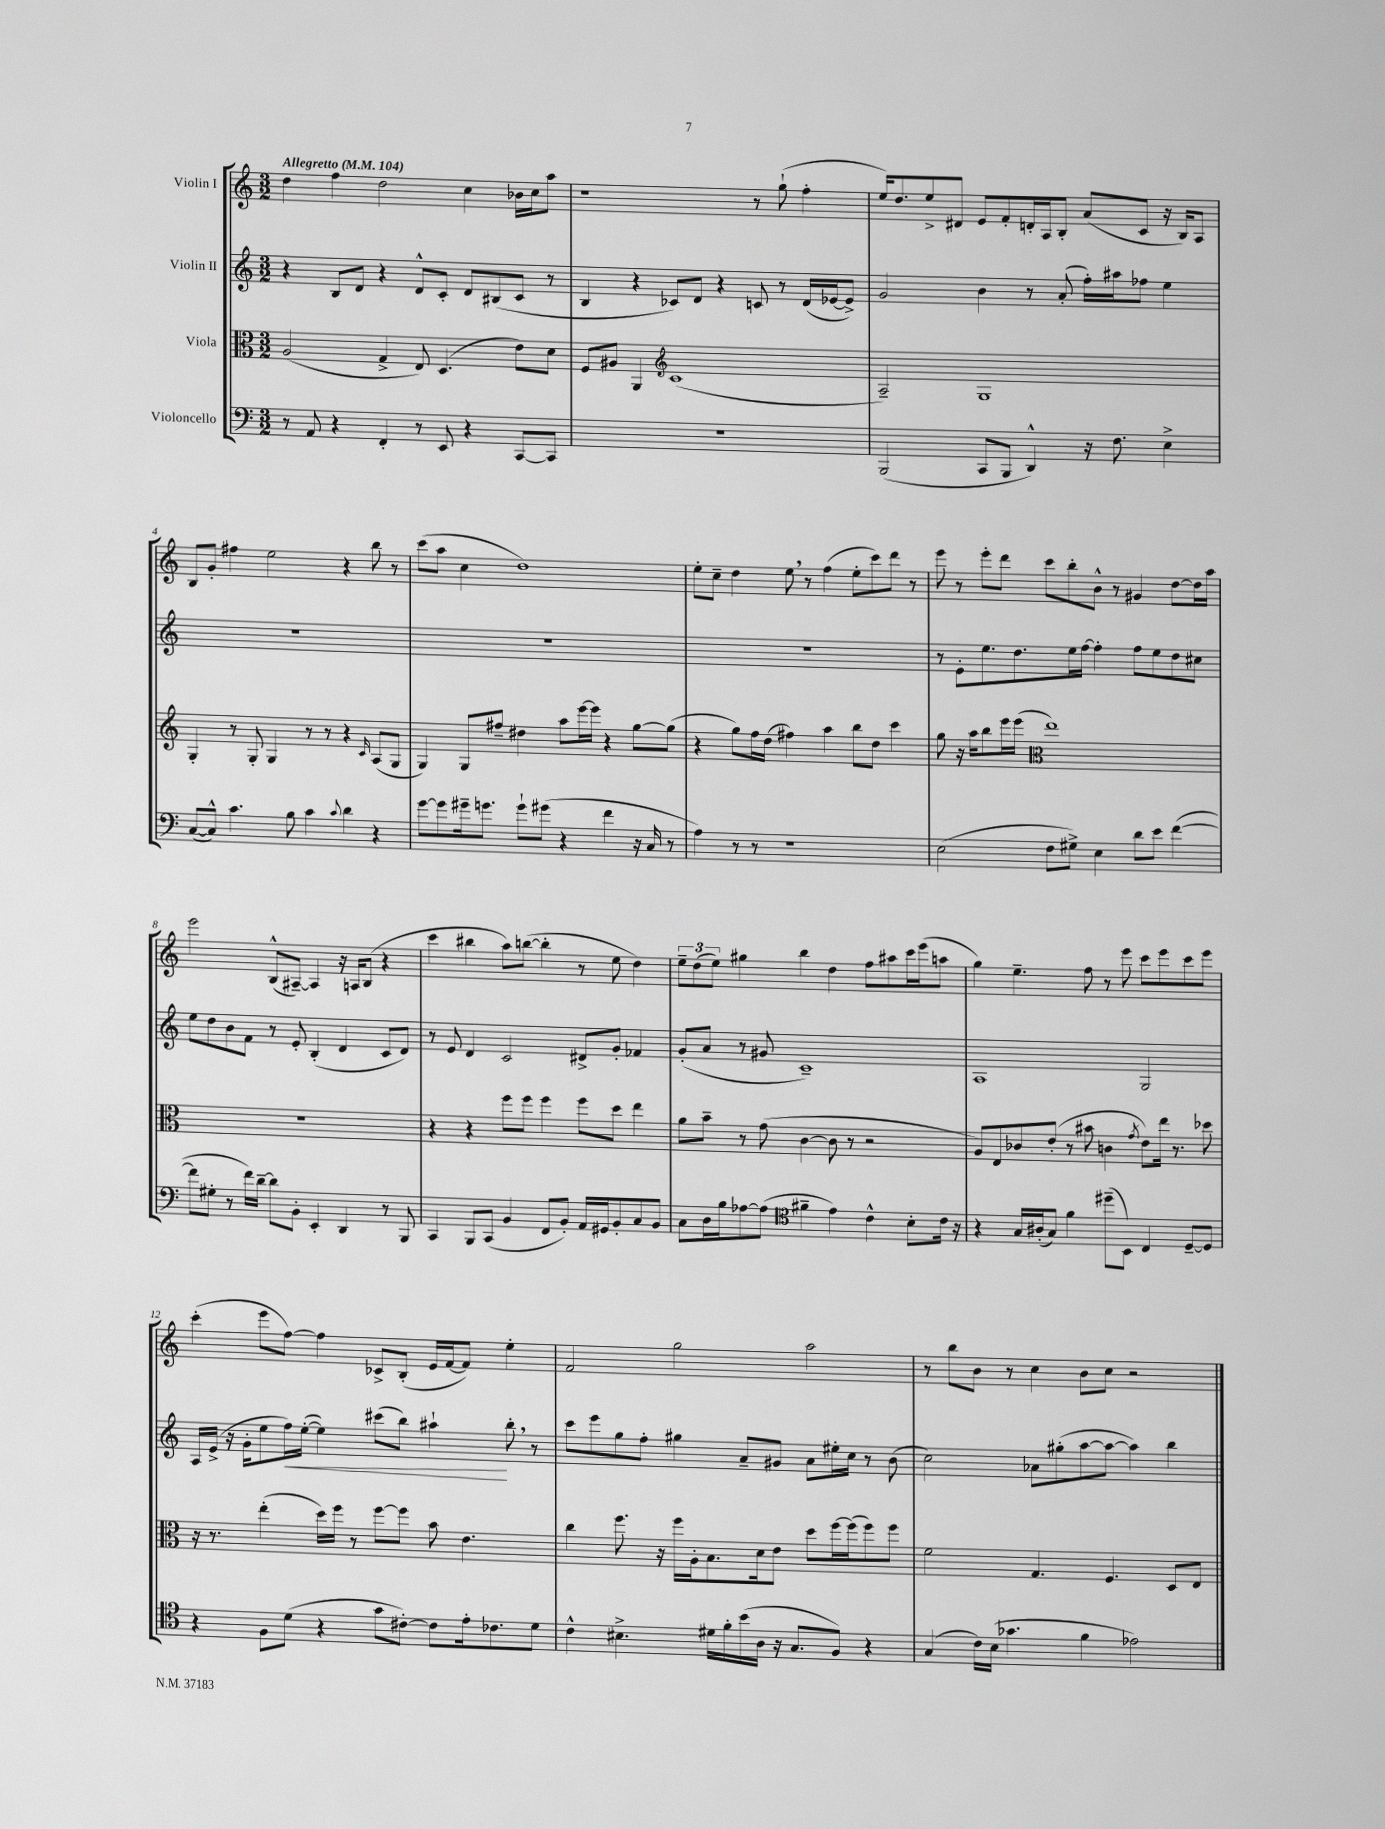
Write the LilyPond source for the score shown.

<<
\new StaffGroup <<
\new Staff = "s0" \with { instrumentName = "Violin I" } {
    \clef treble \key c \major \numericTimeSignature \time 3/2 \tempo "Allegretto" 4 = 104
    d''4 f''4 d''2 c''4 bes'16 c''16 a''8 |
    r1 r8 g''8-!( f''4-. |
    e''16) d''8. e''8-> dis'8 e'8 f'8-. d'16-. a16 b8-. a'8( c'8 r16 b16) a8 |
    b8 g'8-. fis''4 e''2 r4 b''8 r8 |
    c'''8( a''8 c''4 d''1) |
    e''8-. c''8-- d''4 e''8 \breathe r8 f''4( e''8-. c'''8) d'''8 r8 |
    e'''8 r8 e'''8-. d'''8 c'''8 b''8-. b'8-^ r8 gis'4 d''8~ d''16 a''16 |
    e'''2 b8-^( ais8~--) ais4 r16 a16 b8( r4 |
    c'''4 bis''4 a''8) b''8~( b''4-. r8 e''8 d''4) |
    \tuplet 3/2 { e''8-- d''8( e''8) } gis''4 b''4 d''4 f''8 ais''8 c'''16 e'''16( a''8 |
    g''4) e''4.-- f''8 r8 e'''8 c'''8 e'''8 c'''8 e'''8 |
    c'''4-.( e'''8 f''8~) f''4 ces'8-> b8-.( e'16 f'16~ f'8) e''4-. |
    f'2 g''2 a''2 |
    r8 b''8 b'8 r8 c''4 b'8 c''8 r2 \bar "|." |
}
\new Staff = "s1" \with { instrumentName = "Violin II" } {
    \clef treble \key c \major \numericTimeSignature \time 3/2
    r4 b8 d'8 r4 d'8-^ c'8-. d'8 bis8( c'8 r8 |
    b4 r4 ces'8) d'8 r4 c'8 r8 d'16( ees'16~ ees'8->) |
    g'2 b'4 r8 a'8-.( f''16-.) ais''16 fes''8 e''4 |
    R1. |
    R1. |
    R1. |
    r8 e'8-. e''8. d''8. e''16 f''16~ f''4-. f''8 e''8 d''8 cis''8 |
    e''8 d''8 b'8 f'8 r8 e'8-. b4-.( d'4 c'8 d'8) |
    r8 e'8 d'4 c'2 dis'8-> g'8-. fes'4 |
    g'8-.( a'8 r8 gis'8 c'1--) |
    a1 g2 |
    a16 e'16->( r16 g'16-. e''8 f''16\<) e''16~-.( e''4) cis'''8( b''8) ais''4-!\! b''8-. \breathe r8 |
    c'''8 e'''8 g''8 f''8-. gis''4 a'8-- gis'8 a'8 eis''16-. c''16 r8 b'8( |
    c''2) aes'8 gis''8-.( a''8~ a''8~ a''4) b''4 \bar "|." |
}
\new Staff = "s2" \with { instrumentName = "Viola" } {
    \clef alto \key c \major \numericTimeSignature \time 3/2
    a2( g4-> e8) d4.( e'8) d'8 |
    f8 ais8 a,4 \clef treble c'1( |
    a2--) g1 |
    g4-. r8 g8-. g4 r8 r8 r4 \grace { c'16 } a8( g8 |
    g4) g8 fis''8-- dis''4 a''8 e'''16~ e'''16 r4 g''8~ g''8( |
    r4 g''8) f''16 d''16( fis''4) a''4 b''8 d''8 c'''4 |
    g''8 r16 a''16 b''8 e'''16 e'''16( \clef alto e''1) |
    R1. |
    r4 r4 f''8 f''8 f''4 f''8 d''8 e''4 |
    a'8 b'8-- r8 g'8( c'4~ c'8 r8 r2 |
    a8) e8 ces'8 e'8-.( r8 bis'8 c'4 \acciaccatura { g'8 } e'8) e''16 r8. des''8 |
    r16 r8. e''4-.( d''16) f''16 r8 f''8~ f''8 b'8 e'4. |
    c''4 f''8. r16 f''16 a16-. b8. d'16 e'8 d''8 f''16~ f''16( f''8) f''8 |
    f'2 g4. f4. d8 e8 \bar "|." |
}
\new Staff = "s3" \with { instrumentName = "Violoncello" } {
    \clef bass \key c \major \numericTimeSignature \time 3/2
    r8 a,8 r4 f,4-. r8 e,8 r4 c,8~ c,8 |
    R1. |
    b,,2( c,8 b,,8 d,4-^) r16 f8. e4-> |
    c8~( c8-^) c'4. b8 c'4 \appoggiatura { c'8 } d'4 r4 |
    g'8~ g'8 gis'16-- g'8. g'8-! gis'8( r4 f'4 r16 c16 r8 |
    a4) r8 r8 r1 |
    e2( f8 gis8->) e4 d'8 e'8 f'4~( |
    f'8 gis8-. r8 f'16) d'16~-- d'8 b,8-. e,4-. d,4 r8 b,,8 |
    c,4 b,,8 c,8( b,4 f,8 b,8-.) a,16 gis,16 b,8-. c8 b,8 |
    c8 d16 b16 aes8~ aes8( \clef tenor fis'4-- e'4) c'4-^ b8-. c'16 r16 |
    r4 g16 ais16-.( g8) f'4 dis''8--( b,8) c4 d8~-- d8 |
    r4 f8 d'8( r4 g'8 cis'8~-.) cis'8 e'16-. ces'8. d'8 |
    c'4-^ bis4.-> dis'16 f'16-. b'16( a16 r16 g8. f8) r4 |
    g4( c'16) b16( ges'4. f'4 ees'2) \bar "|." |
}
>>
>>
